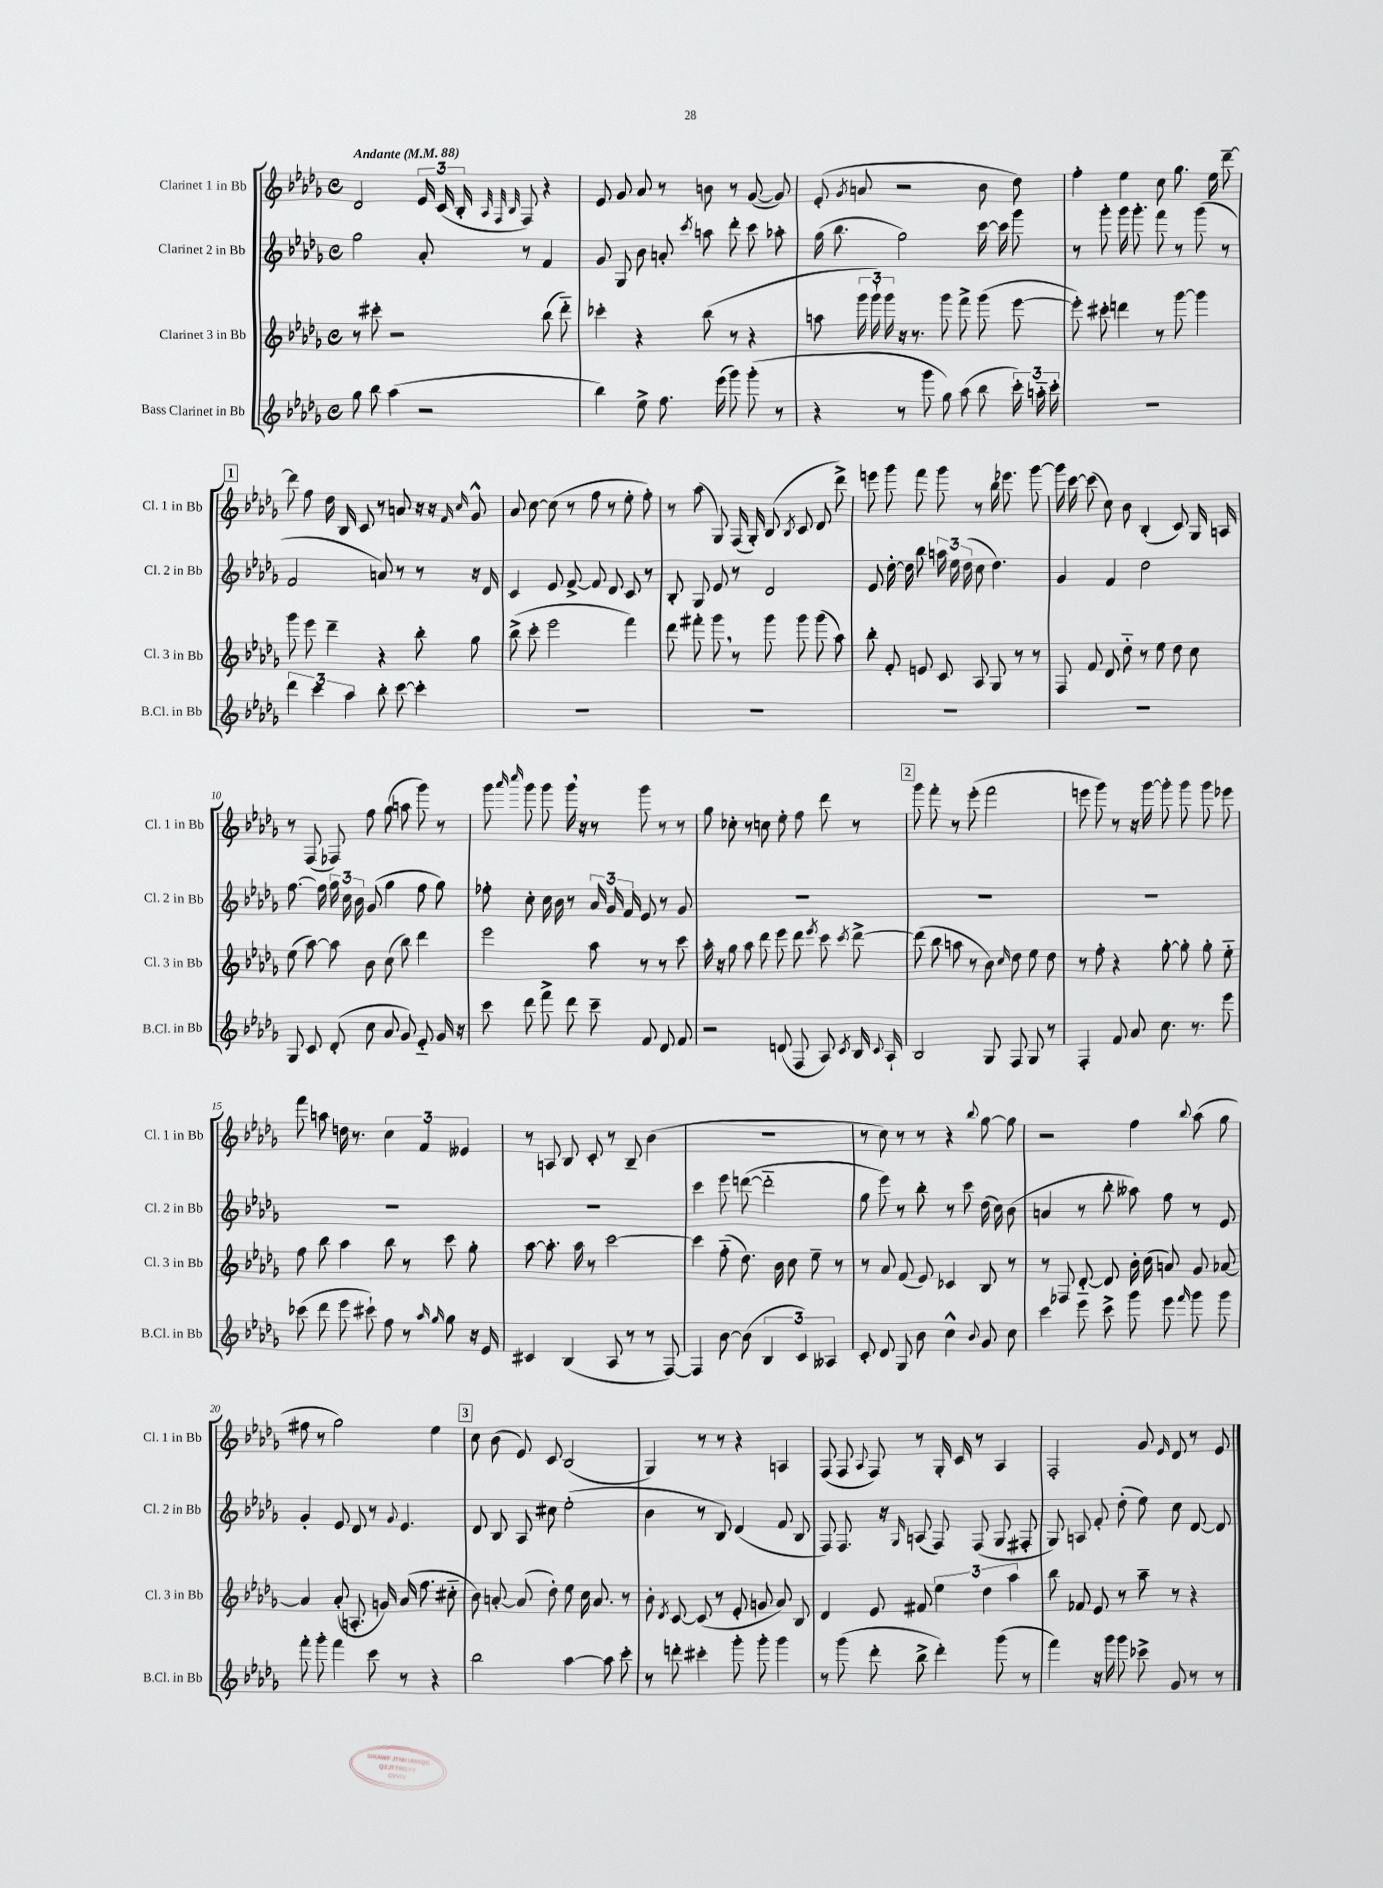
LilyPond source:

<<
\new StaffGroup <<
\new Staff = "s0" \with { instrumentName = "Clarinet 1 in Bb" shortInstrumentName = "Cl. 1 in Bb" } {
    \clef treble \key des \major \defaultTimeSignature \time 4/4 \tempo "Andante" 4 = 88
    \autoBeamOff des'2 \tuplet 3/2 { ees'16 c'16( bes16-. } \grace { aes32 f32 bes32 } f8) r4 |
    ees'8 ges'8 aes'8 r8 b'8 r8 ges'8~( ges'8) |
    ees'8-.( \acciaccatura { ges'8 } a'8 r2 bes'8 des''8) |
    f''4-. ees''4 c''8 ges''8. ees''16 des'''8~-- |
    \mark \markup { \box "1" } des'''8 f''8 des''16 bes16 c'8 r8 a'8 r16 r16 \grace { f'16 c''16 } ges'8-^ |
    aes'8 c''8~ c''8( r8 f''8 r8 ees''8-. f''8-.) |
    r8 aes''8( ges8) f16( ges16-.) bes8( \acciaccatura { bes8 } c'8 des'8 des'''8->) |
    e'''8 ges'''8 f'''8 ges'''8 r8 bes''16 ees'''8. ges'''8~ |
    ges'''16 c'''16~ c'''8( c''8) bes'8 bes4-.( c'8) ges16 a16 |
    r8 f8( fes8) f''8 ges''8( a''8 ges'''8) r8 |
    ges'''8 \grace { aes'''16 c''''16 } ges'''8 ges'''8 ges'''16 \breathe r16 r8 ges'''8 r8 r8 |
    ges''8 ces''8-. r8 c''8 ees''8-. f''8 des'''8 r8 |
    \mark \markup { \box "2" } ges'''8 f'''8-. r8 ees'''8-.( f'''2 |
    e'''8 ges'''8) r8 r16 ges'''16~ ges'''8-. ges'''8 ges'''8 ees'''8 |
    f'''8 a''8 d''16 r8. \tuplet 3/2 { c''4 f'4 eeses'4 } |
    r8 a8 bes8 c'8-. r8 bes8-- bes'4( |
    R1 |
    r8 c''8) r8 r8 r4 \appoggiatura { bes''8 } ges''8~ ges''8 |
    r2 f''4 \appoggiatura { bes''8 } aes''8( ges''8 |
    fis''8 r8 ges''2) ees''4 |
    \mark \markup { \box "3" } c''8 bes'8( ees'8) c'8 bes2( |
    ges4) r8 r8 r4 a4 |
    f8( f8 \appoggiatura { aes8 } f8) r8 ges16-. c'16 r8 aes4 |
    f2-. ges'8 \grace { ees'16 } des'8 r8 ees'8 \bar "|." |
}
\new Staff = "s1" \with { instrumentName = "Clarinet 2 in Bb" shortInstrumentName = "Cl. 2 in Bb" } {
    \clef treble \key des \major \defaultTimeSignature \time 4/4
    \autoBeamOff ges''2 aes'8-. r8 f'4 |
    ges'8 ges8 bes'8 a'8-. \acciaccatura { c'''8 } a''8 des'''8-. c'''8 aes''8-. |
    ges''16( bes''8. ges''2) c'''16~ c'''16 ges'''8 |
    r8 ges'''8-. ges'''16 ges'''8.-. f'''8 r8 ges'''8( r8 |
    \mark \markup { \box "1" } f'2 a'8) r8 r8 r16 des'16 |
    c'4 ees'8 f'8~-> f'8 des'8 c'8 r8 |
    bes8-. ges8 ees'8 r8 des'2 |
    ees'8 des''16~-. des''16 bes''8 \tuplet 3/2 { a''16 ees''16 des''16( } c''8 des''4.) |
    ges'4 f'4 des''2 |
    f''8.~ f''16 \tuplet 3/2 { ges''16 c''16 bes'16 } ges'8( ges''4 f''8 ges''8) |
    fes''8-. c''8-. c''16 bes'16 r8 \tuplet 3/2 { aes'16 ges'16 f'16 } ees'8 r8 ges'8 |
    R1 |
    \mark \markup { \box "2" } R1 |
    R1 |
    R1 |
    R1 |
    c'''4 ees'''8 d'''8~( d'''2-_ |
    ges''8 ees'''8) r8 bes''8-. r8 c'''8 des''16( c''16) bes'8( |
    a'4 r8 bes''8-. aeses''8) f''8 r8 ees'8 |
    ges'4-. ees'8 des'8 r8 \appoggiatura { ges'8 } ees'4. |
    \mark \markup { \box "3" } des'8 bes8 aes8 cis''8 ees''2-.( |
    bes'4 r8 bes8) des'4( f'8 bes8 |
    f8) f8. r16 \grace { ges16 } a8( f8) f8( ges8 fis8-. |
    ges8) a8 f'8-. des''8-.( ees''8) c''8 des'8~ des'8 \bar "|." |
}
\new Staff = "s2" \with { instrumentName = "Clarinet 3 in Bb" shortInstrumentName = "Cl. 3 in Bb" } {
    \clef treble \key des \major \defaultTimeSignature \time 4/4
    \autoBeamOff r8 cis'''8-. r2 bes''8( des'''8-_) |
    ces'''4-. r4 bes''8( r8 r4 |
    a''8 \tuplet 3/2 { ges'''16 ges'''16-!) ges'''16 } r16 r8. ges'''8 f'''8-> ges'''8( ees'''8~ |
    ees'''8-.) cis'''8-. d'''4 r8 ges'''8~ ges'''4 |
    \mark \markup { \box "1" } ges'''8 ees'''8 des'''4-- r4 bes''8-. ges''8 |
    bes''8->( c'''8-. ees'''2 f'''4) |
    des'''8 fis'''8-. ges'''8 \breathe r8 ges'''8 ges'''8 ges'''8( aes''8) |
    bes''8-. f'8-. e'8 c'8 aes8 ges8 r8 r8 |
    f8 f'8 des'8 des''8-_ r8 ees''8 des''8 c''8 |
    ees''8( aes''8~) aes''8 bes'8 c''8( bes''8) des'''4 |
    ees'''2 aes''8 r8 r8 c'''8 |
    aes''16-. r16 ges''8 aes''8 des'''8 ees'''8 des'''8 \acciaccatura { ees'''8 } c'''8 \acciaccatura { c'''8 } des'''8~-> |
    \mark \markup { \box "2" } des'''8( bes''8 a''8 r8 bes'8) \grace { c''16 } des''8 ees''8 des''8 |
    r8 f''8-. r4 ges''8~-. ges''8-. ges''8-. ees''8-_ |
    f''8 bes''8 aes''4 bes''8 r8 c'''8 ges''8-. |
    aes''8~ aes''8.-. aes''16 r8 c'''2~ |
    c'''4 f''8-_( des''8.) bes'16 c''8 ees''8-- r8 |
    r8 aes'8 f'8( ees'8) ces'4 bes8 r8 |
    r8 fes8 des'8~-_ des'8 bes'16-. c''16( a'8) ges'8 aes'8~ |
    aes'4 aes'8-.( a8.-. g'16) aes'16( f''8. cis''8-_ |
    \mark \markup { \box "3" } bes'8) a'8~-. a'8( des''8-.) ees''8 c''16 a'8. r8 |
    bes'8-. \acciaccatura { des'8 } c'8~ c'8( r8 ees'8-. g'8 aes'8) bes8 |
    des'4 ees'8 fis'8 \tuplet 3/2 { ees''4 des''4 aes''4 } |
    bes''8 fes'8 ees'8 r8 aes''8-- r8 r4 \bar "|." |
}
\new Staff = "s3" \with { instrumentName = "Bass Clarinet in Bb" shortInstrumentName = "B.Cl. in Bb" } {
    \clef treble \key des \major \defaultTimeSignature \time 4/4
    \autoBeamOff ges''8 bes''8 aes''4( r2 |
    bes''4) ees''8-> f''8. ees'''16( ges'''8) ges'''8-.( r8 |
    r4 r8 ges'''8 ges''8) aes''8( bes''8 \tuplet 3/2 { c'''16-.) a''16-_ c'''16-. } |
    R1 |
    \mark \markup { \box "1" } \tuplet 3/2 { des'''4 c'''4 aes''4 } bes''8-. c'''8~ c'''4-. |
    R1 |
    R1 |
    R1 |
    R1 |
    ges8 c'8 des'8-.( c''8 aes'8 ges'8) ees'8-_ ges'16 r16 |
    c'''8 des'''8 f'''8-> des'''8 c'''8-- f'8 des'8 f'8 |
    r2 d'8( f8 aes8) \acciaccatura { c'8 } bes16 \appoggiatura { c'8 } aes16-! |
    \mark \markup { \box "2" } bes2 ges8 f8 ges8 r8 |
    f4-. f'8 aes'8 c''8. r8. ees'''8 |
    ces'''8( des'''8 ees'''8 cis'''8-!) f''8 r8 \grace { aes''16 ges''16 } ges''8 r16 ees'16 |
    cis'4 bes4( aes8 r8 r8 f8~) |
    f4 bes'8~ bes'8( \tuplet 3/2 { bes4 c'4) aeses4 } |
    c'8-. des'8 ges8 bes'8 c''4-^ \appoggiatura { bes'8 } ges'8 c''8 |
    c'''4 ees'''8 c'''8-> ges'''8 ees'''8 \grace { f'''16 } ges'''8 ges'''8 |
    f'''8-. ges'''8-. f'''4 c'''8 r8 r4 |
    \mark \markup { \box "3" } bes''2 aes''4~ aes''8 c'''8-. |
    r8 d'''8-. cis'''4-. ges'''8-. ges'''8-. ges'''4 |
    r8 ges'''8( des'''8-. bes''8-> des'''4-.) ges'''8( r8 |
    f'''4) r16 ges'''16 ges'''8 ces'''8-> ges'8 r8 r8 \bar "|." |
}
>>
>>
